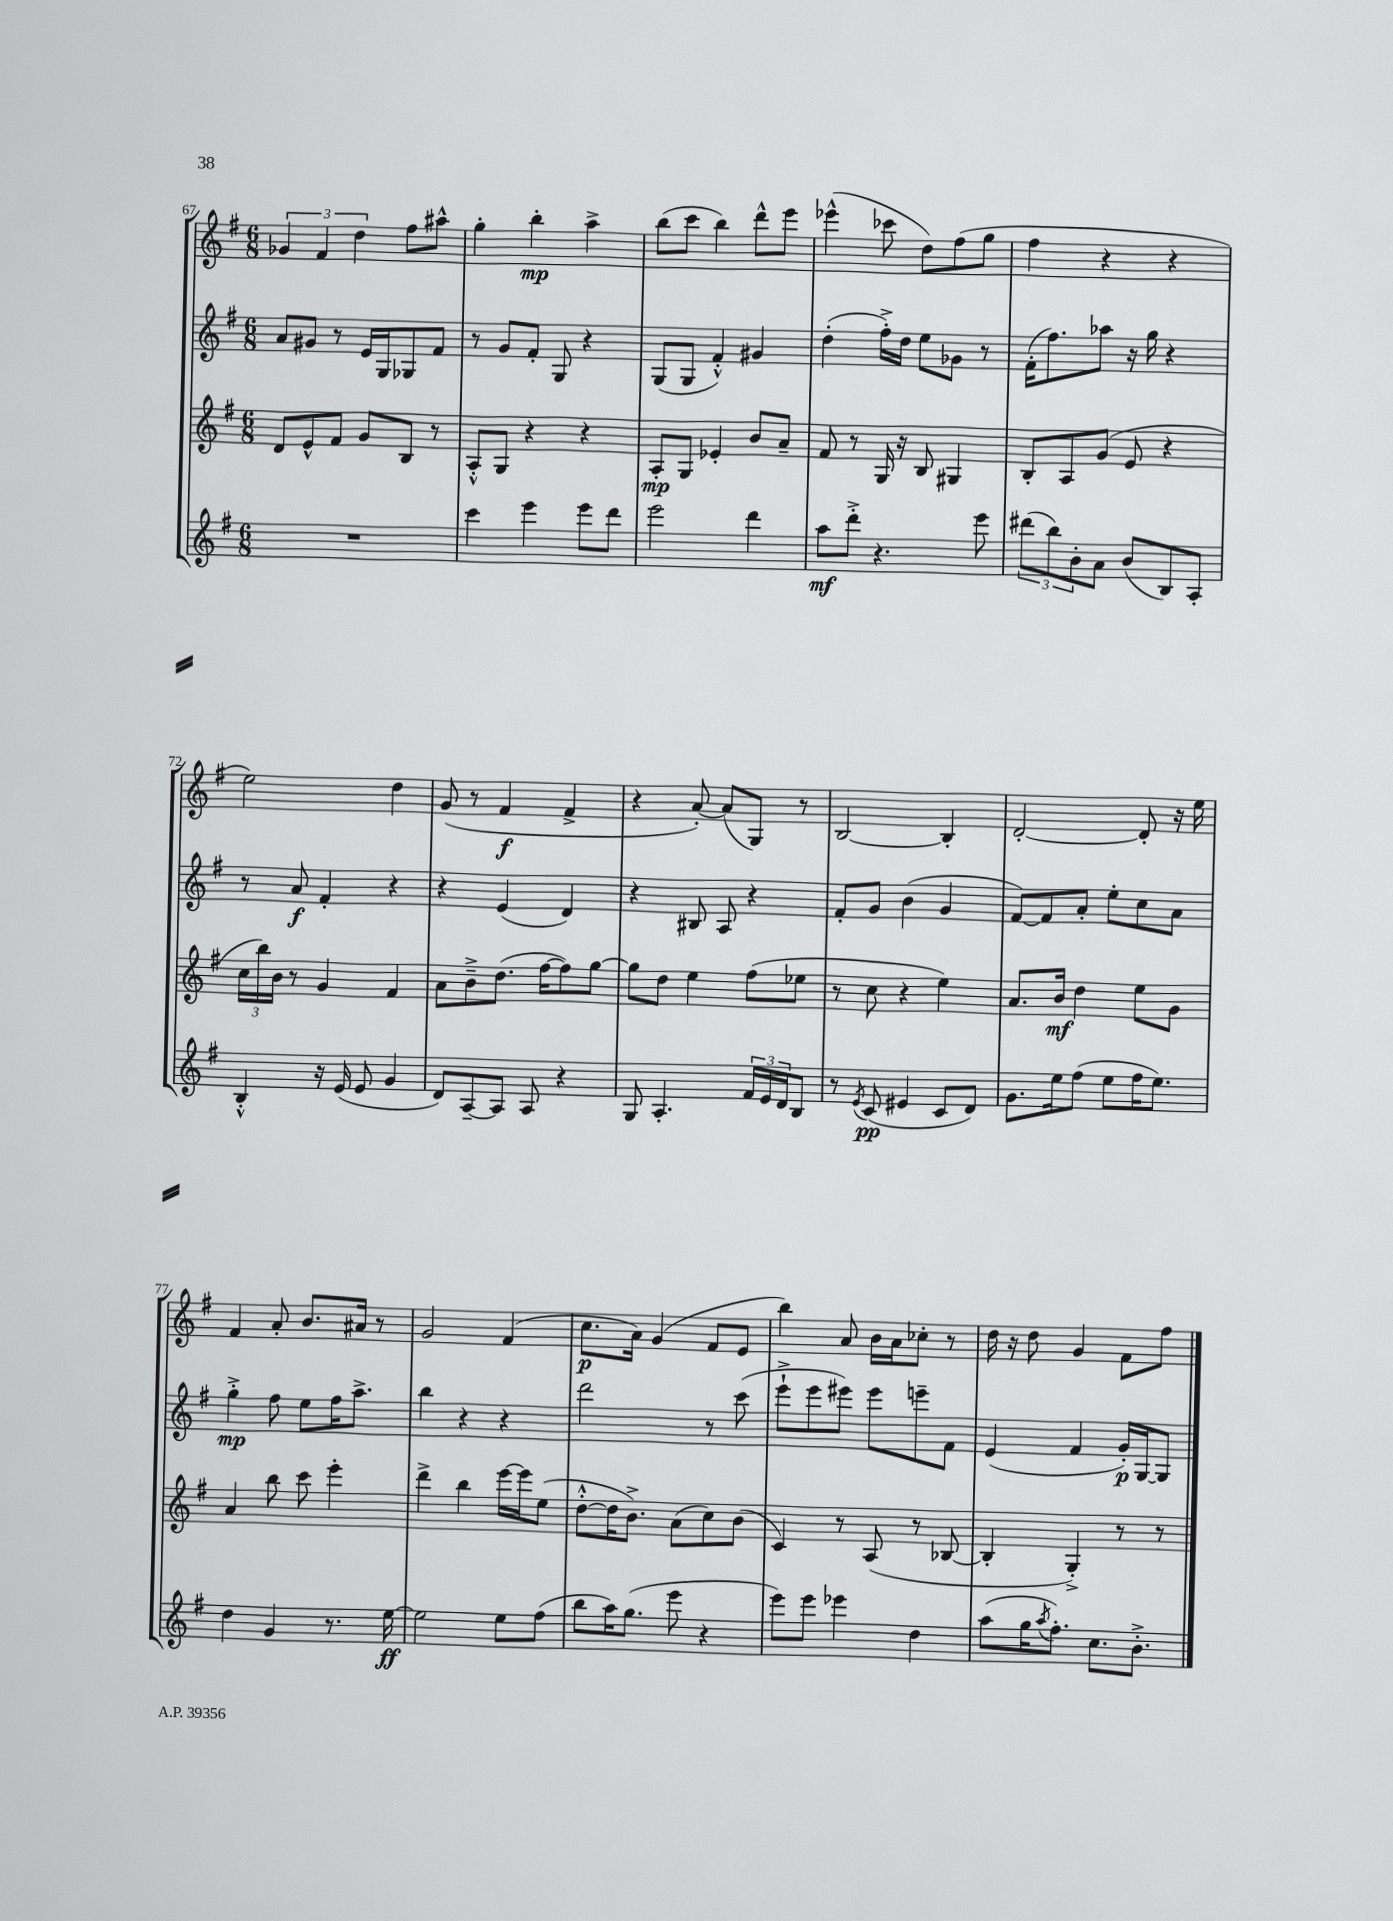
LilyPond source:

<<
\new StaffGroup <<
\new Staff = "s0" {
    \clef treble \key g \major \numericTimeSignature \time 6/8
    \tuplet 3/2 { ges'4 fis'4 d''4 } fis''8 ais''8-^ |
    g''4-. b''4-.\mp a''4-> |
    b''8( c'''8 b''4) d'''8-^ e'''8 |
    ees'''4-^( ces'''8 d''8) fis''8( g''8 |
    fis''4 r4 r4 |
    e''2) d''4 |
    g'8( r8 fis'4\f fis'4-> |
    r4 a'8~-.) a'8( g8) r8 |
    b2~ b4-. |
    d'2~-. d'8-. r16 e''16 |
    fis'4 a'8-. b'8. ais'16 r8 |
    g'2 fis'4( |
    c''8.\p a'16) g'4( fis'8 e'8 |
    b''4) a'8 b'16 a'16 ces''8-. r8 |
    d''16 r16 d''8 g'4 fis'8 fis''8 \bar "|." |
}
\new Staff = "s1" {
    \clef treble \key g \major \numericTimeSignature \time 6/8
    a'8 gis'8 r8 e'16 g16 ges8 fis'8 |
    r8 g'8 fis'8-. g8 r4 |
    g8( g8 fis'4-.-^) gis'4 |
    d''4-.( fis''16-.->) d''16 e''8 ges'8 r8 |
    fis'16-.( fis''8.) aes''8 r16 g''16 r4 |
    r8 a'8\f fis'4-. r4 |
    r4 e'4( d'4) |
    r4 bis8 a8 r4 |
    fis'8-. g'8 b'4( g'4 |
    fis'8~) fis'8 a'8-. e''8-. c''8 a'8 |
    g''4-.->\mp fis''8 e''8 fis''16 a''8.-> |
    b''4 r4 r4 |
    d'''2 r8 c'''8( |
    e'''8-!-> e'''8 eis'''8) eis'''8 e'''8-- fis'8 |
    e'4( fis'4 g'16-.\p) g16~ g8 \bar "|." |
}
\new Staff = "s2" {
    \clef treble \key g \major \numericTimeSignature \time 6/8
    d'8 e'8-^ fis'8 g'8 b8 r8 |
    a8-.-^ g8 r4 r4 |
    a8-.\mp g8 ees'4-. b'8 a'8-- |
    fis'8 r8 g16 r16 b8 gis4 |
    b8-. a8 g'8( e'8 r4 |
    \tuplet 3/2 { c''16 b''16) b'16 } r8 g'4 fis'4 |
    a'8 b'8---> d''8.( fis''16~ fis''8) g''8~ |
    g''8 d''8 e''4 fis''8( ees''8 |
    r8 c''8 r4 e''4) |
    a'8. b'16\mf d''4 e''8 g'8 |
    a'4 b''8 c'''8 e'''4-. |
    d'''4-> b''4 e'''16~ e'''16 e''8( |
    d''8~-.-^ d''16 b'8.->) a'8( c''8) b'8( |
    c'4) r8 a8( r8 bes8~ |
    bes4-. g4-.->) r8 r8 \bar "|." |
}
\new Staff = "s3" {
    \clef treble \key g \major \numericTimeSignature \time 6/8
    R2. |
    c'''4 e'''4 e'''8 d'''8 |
    e'''2 d'''4 |
    a''8\mf d'''8-.-> r4. e'''8 |
    \tuplet 3/2 { dis'''8( b''8) b'8-. } a'8 b'8( b8) a8-. |
    b4-.-^ r16 e'16( e'8 g'4 |
    d'8) a8~-- a8 a8 r4 |
    g8 a4.-. \tuplet 3/2 { fis'16 e'16 d'16 } b8 |
    r8 \acciaccatura { e'8 } c'8\pp( eis'4 c'8 d'8) |
    g'8. e''16 fis''8( e''8 fis''16 e''8.) |
    d''4 g'4 r8. e''16~\ff |
    e''2 e''8 fis''8( |
    b''8 a''16) g''8.( e'''8 r4 |
    e'''8) e'''8 ees'''4 d''4 |
    a''8( g''16 \acciaccatura { a''8 } fis''8.-.) c''8. b'8.-.-> \bar "|." |
}
>>
>>
\layout { \context { \Score currentBarNumber = #67 } }
